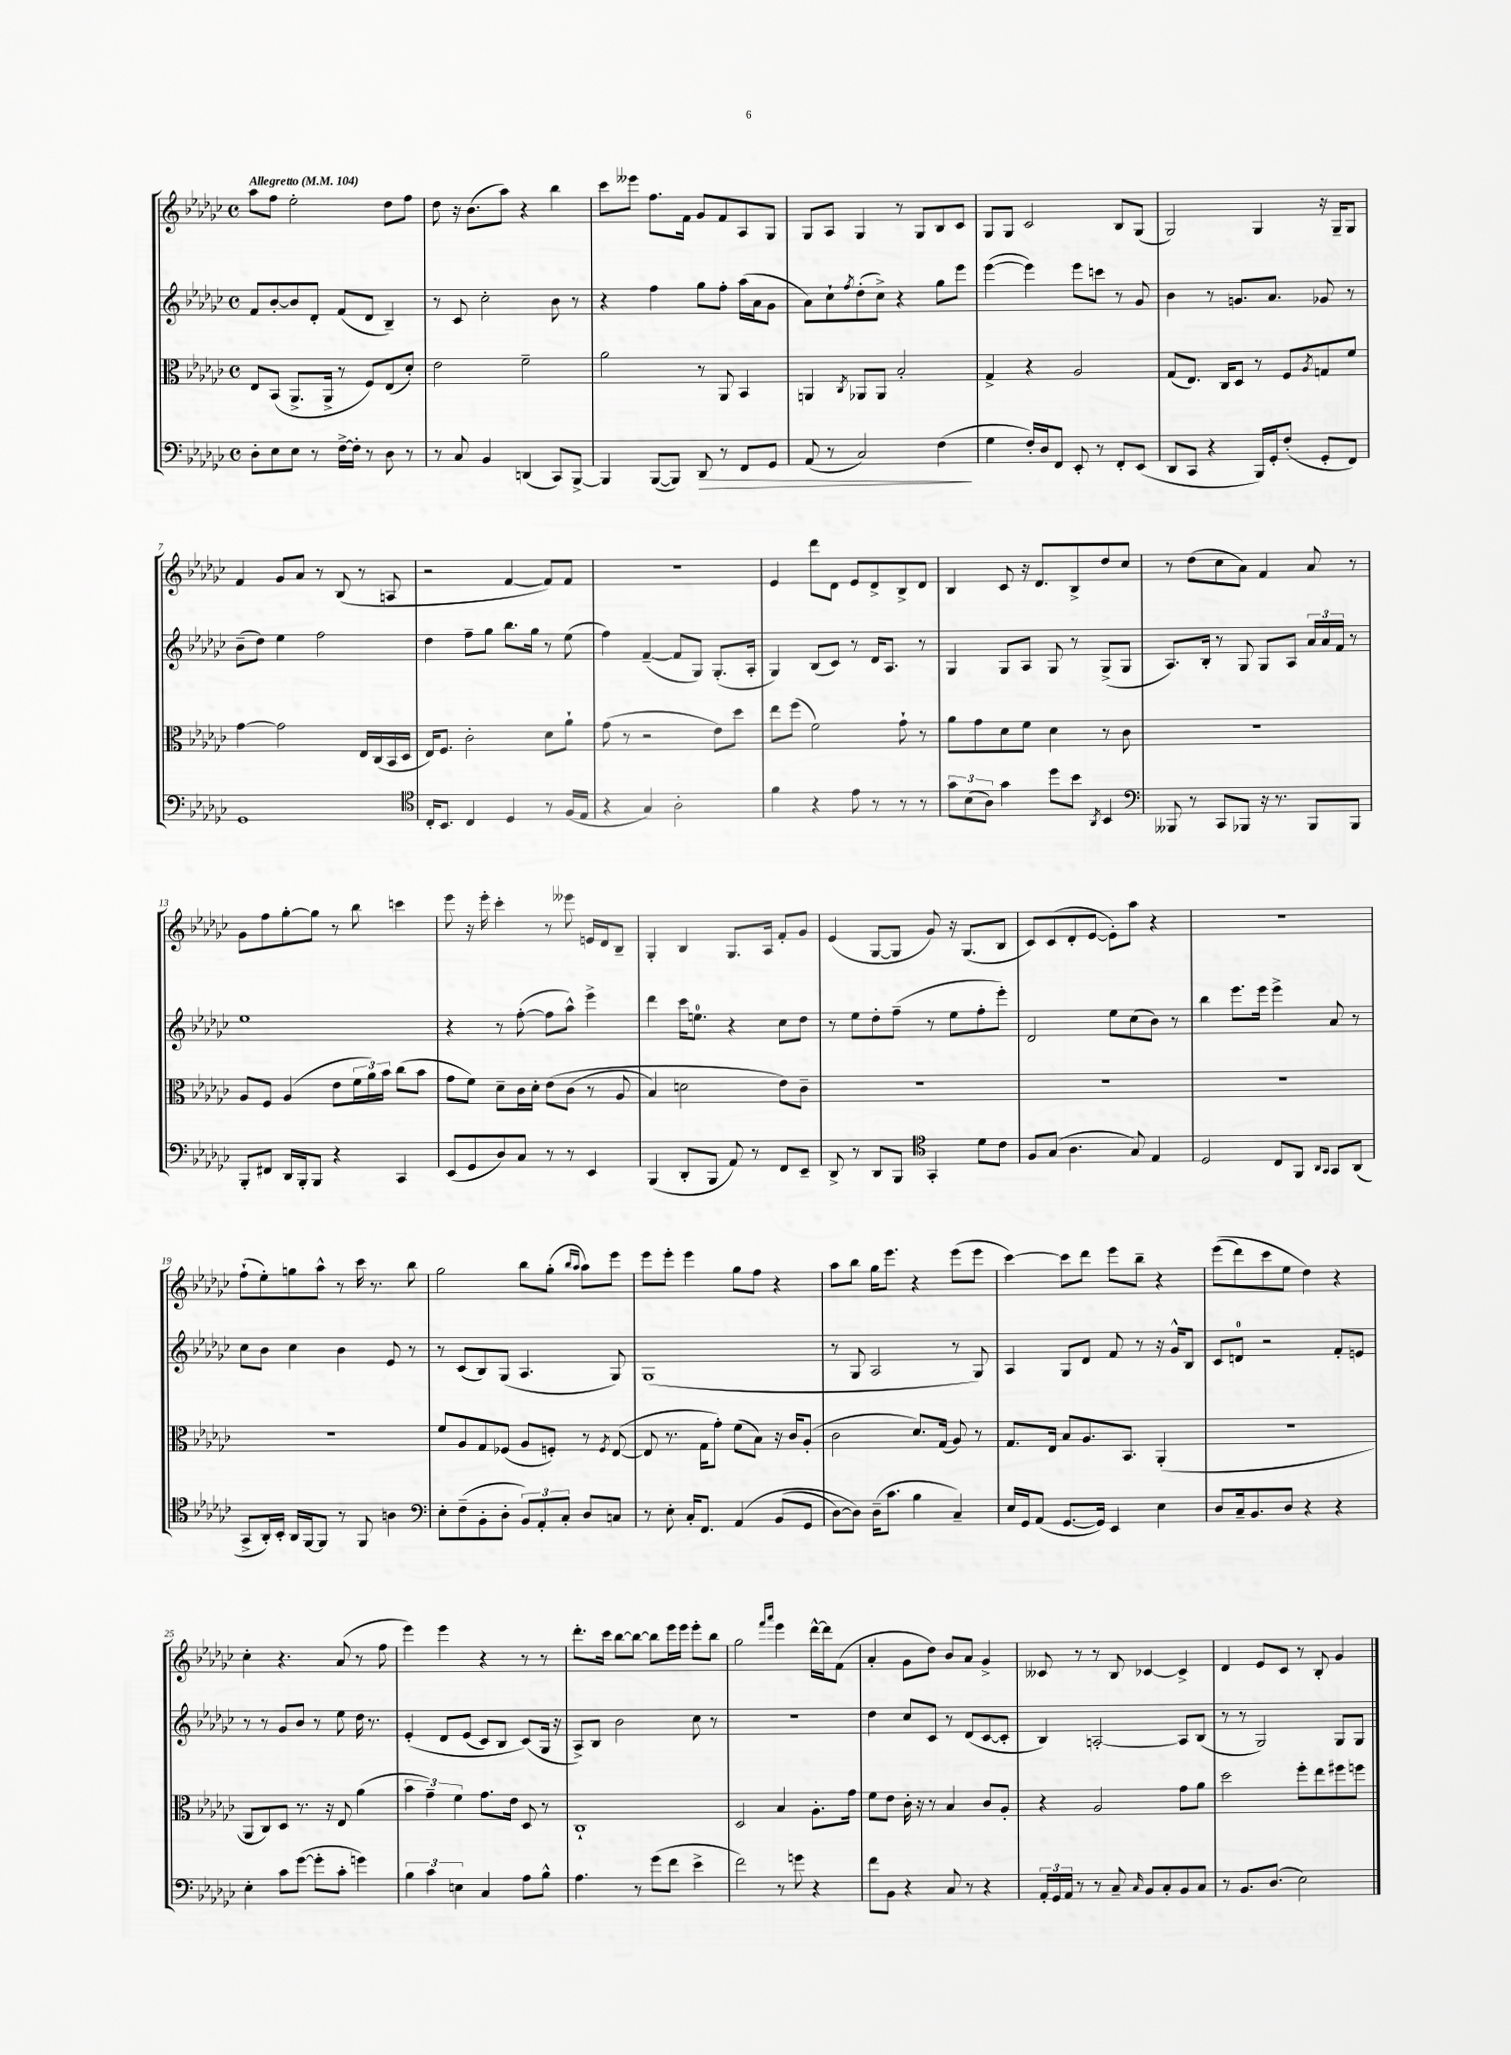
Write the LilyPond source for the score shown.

<<
\new StaffGroup <<
\new Staff = "s0" {
    \clef treble \key ges \major \defaultTimeSignature \time 4/4 \tempo "Allegretto" 4 = 104
    aes''8 f''8 ees''2-. des''8 f''8 |
    des''8 r16 bes'8.( aes''8) r4 bes''4 |
    ces'''8 eeses'''8 f''8. f'16 ges'8 f'8 aes8 ges8 |
    ges8 aes8 ges4 r8 ges8 bes8 ces'8 |
    ges8 ges8 ces'2 bes8 ges8( |
    ges2) ges4 r16 ges16-- ges8 |
    f'4 ges'8 aes'8 r8 bes8( r8 a8 |
    r2 f'4~ f'8) f'8 |
    R1 |
    ees'4 des'''8 des'8 ees'8 des'8-> bes8-> des'8 |
    bes4 ces'8 r16 des'8. bes8-> des''8 ces''8 |
    r8 des''8( ces''8 aes'8) f'4 aes'8 r8 |
    ges'8 f''8 ges''8~-. ges''8 r8 bes''8 c'''4 |
    ees'''8 r16 ees'''16-. ces'''4-. r8 eeses'''8 e'16 des'16 bes8-- |
    ges4-. bes4 ges8. aes16 f'8-. ges'8 |
    ees'4( ges8~ ges8 ges'8) r16 ges8.( bes8 |
    ces'8) ces'8( des'8-. ees'8~ ees'8-.) aes''8 r4 |
    R1 |
    f''8-!( ees''8-.) g''8 aes''8-^ r8 ces'''16 r8. bes''8 |
    ges''2 bes''8 ges''8-.( \grace { bes''16 aes''16 } aes''8) ees'''8 |
    ees'''8 ees'''8-. ees'''4 ges''8 f''8 r4 |
    aes''8 bes''8 ges''16 ees'''8. r4 ees'''8( ees'''8 |
    ces'''4~) ces'''8 des'''8 ees'''8 bes''8-- r4 |
    ees'''8(\( des'''8) ces'''8 ees''8 des''4\) r4 |
    ces''4-. r4. aes'8( r8 f''8 |
    ees'''4) ees'''4 r4 r8 r8 |
    des'''8.-. ces'''16 bes''8~ bes''8~ bes''8 ees'''16 ees'''16 ees'''8-. bes''8 |
    ges''2 \grace { f'''16 aes'''16 } ees'''4 des'''16~-^ des'''16 f'8( |
    aes'4-. ges'8 des''8) bes'8 aes'8 ges'4-> |
    ceses'8 r8 r8 bes8 ces'4~ ces'4-> |
    des'4 ees'8 ces'8 r8 bes8-. ges'4 \bar "|." |
}
\new Staff = "s1" {
    \clef treble \key ges \major \defaultTimeSignature \time 4/4
    f'8 bes'8~-. bes'8 des'8-. f'8( des'8 bes4--) |
    r8 ces'8 ces''2-. bes'8 r8 |
    r4 f''4 ges''8 f''8-. aes''16( aes'16 ges'8 |
    aes'8) ces''8-! \acciaccatura { f''8 } des''8-.( ces''8->) r4 ges''8 ees'''8 |
    ees'''4~( ees'''4) ees'''8 c'''8 r8 ges'8 |
    bes'4 r8 g'8. aes'8. ges'8 r8 |
    bes'8--( des''8) ees''4 f''2 |
    des''4 f''8-- ges''8 bes''8. ges''16 r8 ees''8( |
    f''4) f'4~--( f'8 ges8) ges8.-.( aes16-. |
    ges4) bes8( ces'8) r8 des'16 aes8. r8 |
    ges4 ges8 aes8 ges8 r8 ges8->( ges8 |
    aes8.) bes16-. r8 ges8 ges8 aes8 \tuplet 3/2 { aes'16 aes'16 f'16 } r8 |
    ees''1 |
    r4 r8 f''8~-.( f''8 aes''8-^) ees'''4-> |
    des'''4 ces'''16 e''8.-0 r4 ces''8 des''8 |
    r8 ees''8 des''8-. f''8--( r8 ees''8 f''8-. ees'''8-.) |
    des'2 ees''8 ces''8( bes'8) r8 |
    bes''4 ees'''8. ees'''16 ees'''4-> aes'8 r8 |
    ces''8 bes'8 ces''4 bes'4 ees'8 r8 |
    r8 ces'8( bes8) ges8( aes4. ges8) |
    ges1( |
    r8 ges8 aes2 r8 ges8) |
    aes4 ges8 des'8 f'8 r8 r16 ges'16-^ bes8 |
    ces'8 d'8-0 r2 f'8-. e'8 |
    r8 r8 ges'8 bes'8 r8 ees''8 des''16 r8. |
    ees'4-.\( des'8 ees'8( ces'8) bes8 ces'8(\) ges16 r16 |
    aes8->) bes8 bes'2 ces''8 r8 |
    r1 |
    des''4 ces''8 ces'8 r8 des'8( ces'8~ ces'8-. |
    bes4) a2~-. a8 bes8( |
    r8 r8 ges2) ges8 ges8 \bar "|." |
}
\new Staff = "s2" {
    \clef alto \key ges \major \defaultTimeSignature \time 4/4
    ees8 bes,8( aes,8.-> aes,16-> r8 f8) ees8( des'8-.) |
    ees'2 f'2-- |
    aes'2 r8 aes,8 bes,4 |
    a,4 \acciaccatura { ces8 } aes,8 aes,8 bes2-. |
    ges4-> r4 aes2 |
    ges8( ees8.) ces16 des8 r8 f8 \acciaccatura { aes8 } g8 f'8 |
    ges'4~ ges'2 ees16 ces16( bes,16 des16 |
    ees16) f8. ces'2-. des'8 aes'8-! |
    ges'8( r8 r2 ees'8) des''8 |
    ees''8 f''8( f'2) ges'8-! r8 |
    aes'8 ges'8 des'8 f'8 des'4 r8 ces'8 |
    R1 |
    aes8 f8 aes4( ees'8 \tuplet 3/2 { f'16 aes'16) bes'16 } ces''8( bes'8 |
    ges'8 f'8) des'8-- ces'16 des'16-. ees'8\( ces'8( r8 aes8 |
    bes4) d'2 ees'8\) ces'8-- |
    R1 |
    R1 |
    R1 |
    R1 |
    f'8 aes8 ges8 fes8( aes8 f8-.) r8 \acciaccatura { f8 } ees8~( |
    ees8 r8. ges16 ges'8-.) f'8( bes8) r16 ces'16 aes8-.( |
    ces'2 des'8.) ges16( aes8) r8 |
    ges8. ees16 bes8 aes8. bes,8. aes,4-.( |
    R1 |
    aes,8 ces8) des8 r8. r16 ees8 aes'4( |
    \tuplet 3/2 { bes'4 ges'4--) f'4 } ges'8. ees'16 des8 r8 |
    ces1-! |
    des2 bes4 aes8.-. ges'16 |
    f'8 ees'8 ces'16-. r16 r8 bes4 ces'8 aes8-. |
    r4 aes2 ges'8 aes'8 |
    des''2 f''8-. ees''8 fis''8 f''8 \bar "|." |
}
\new Staff = "s3" {
    \clef bass \key ges \major \defaultTimeSignature \time 4/4
    des8-. ees8 ees8 r8 f16~-> f16-. r8 des8 r8 |
    r8 ces8 bes,4 d,4( ces,8) bes,,8~-> |
    bes,,4 bes,,8~( bes,,8) des,8\> r8 f,8 ges,8 |
    aes,8( r8 ces2) f4\!( |
    ges4 f16-.) des16 f,8 ees,8-. r8 f,8-. ees,8( |
    des,8 ces,8 r4 bes,,16) ges,16-. f8-.( ges,8-. f,8) |
    ges,1 |
    \clef tenor ces16-. bes,8. ces4 des4 r8 f16( ees16 |
    r4 ges4) aes2-. |
    f'4 r4 ees'8 r8 r8 r8 |
    \tuplet 3/2 { ges'8 bes8( aes8) } ges'4 des''8 bes'8 \acciaccatura { aes,8 } bes,4 |
    \clef bass beses,,8 r8 ces,8 bes,,8 r16 r8. bes,,8 bes,,8 |
    bes,,8-. fis,8 des,16 bes,,16-. bes,,8 r4 ces,4 |
    ees,8( ges,8 des8) ces8 r8 r8 ees,4 |
    bes,,4( des,8-. bes,,8 aes,8) r8 f,8 ees,8-- |
    des,8-> r8 des,8 bes,,8 \clef tenor ges,4-. des'8 ces'8 |
    f8 ges8( aes4. ges8) ees4 |
    des2 ces8 f,8 \grace { aes,16 ges,16 } ges,8 aes,8( |
    ges,8-> aes,16-.) bes,16-. aes,16 f,16~ f,8 r8 f,8 a4 |
    \clef bass ees8-. f8--( bes,8-. des8-. \tuplet 3/2 { bes,8) aes,8-. ces8-. } des8 c8 |
    r8 ees8-. ces16-. f,8. aes,4\( bes,8( ges,8 |
    des8~) des8\) des16--( ces'8. bes4 ces4--) |
    ees16 ges,16 aes,8( ges,8.~ ges,16) ees,4 ees4 |
    des8 ces16-- bes,8. des8 r4 r4 |
    ees4-. ces'8 ges'8~( ges'8-. ces'8-. g'4) |
    \tuplet 3/2 { bes4 ces'4 e4 } ces4 aes8 bes8-^ |
    aes4. r8 ges'8( f'8 ees'4-> |
    f'2) r8 g'8 r4 |
    f'8 bes,8 r4 ces8 r8 r4 |
    \tuplet 3/2 { aes,16-. ges,16 aes,16 } r8 r8 ces8-- \grace { ces16 } bes,8 ces8-. bes,8 ces8 |
    r8 bes,8. des8.( ees2) \bar "|." |
}
>>
>>
